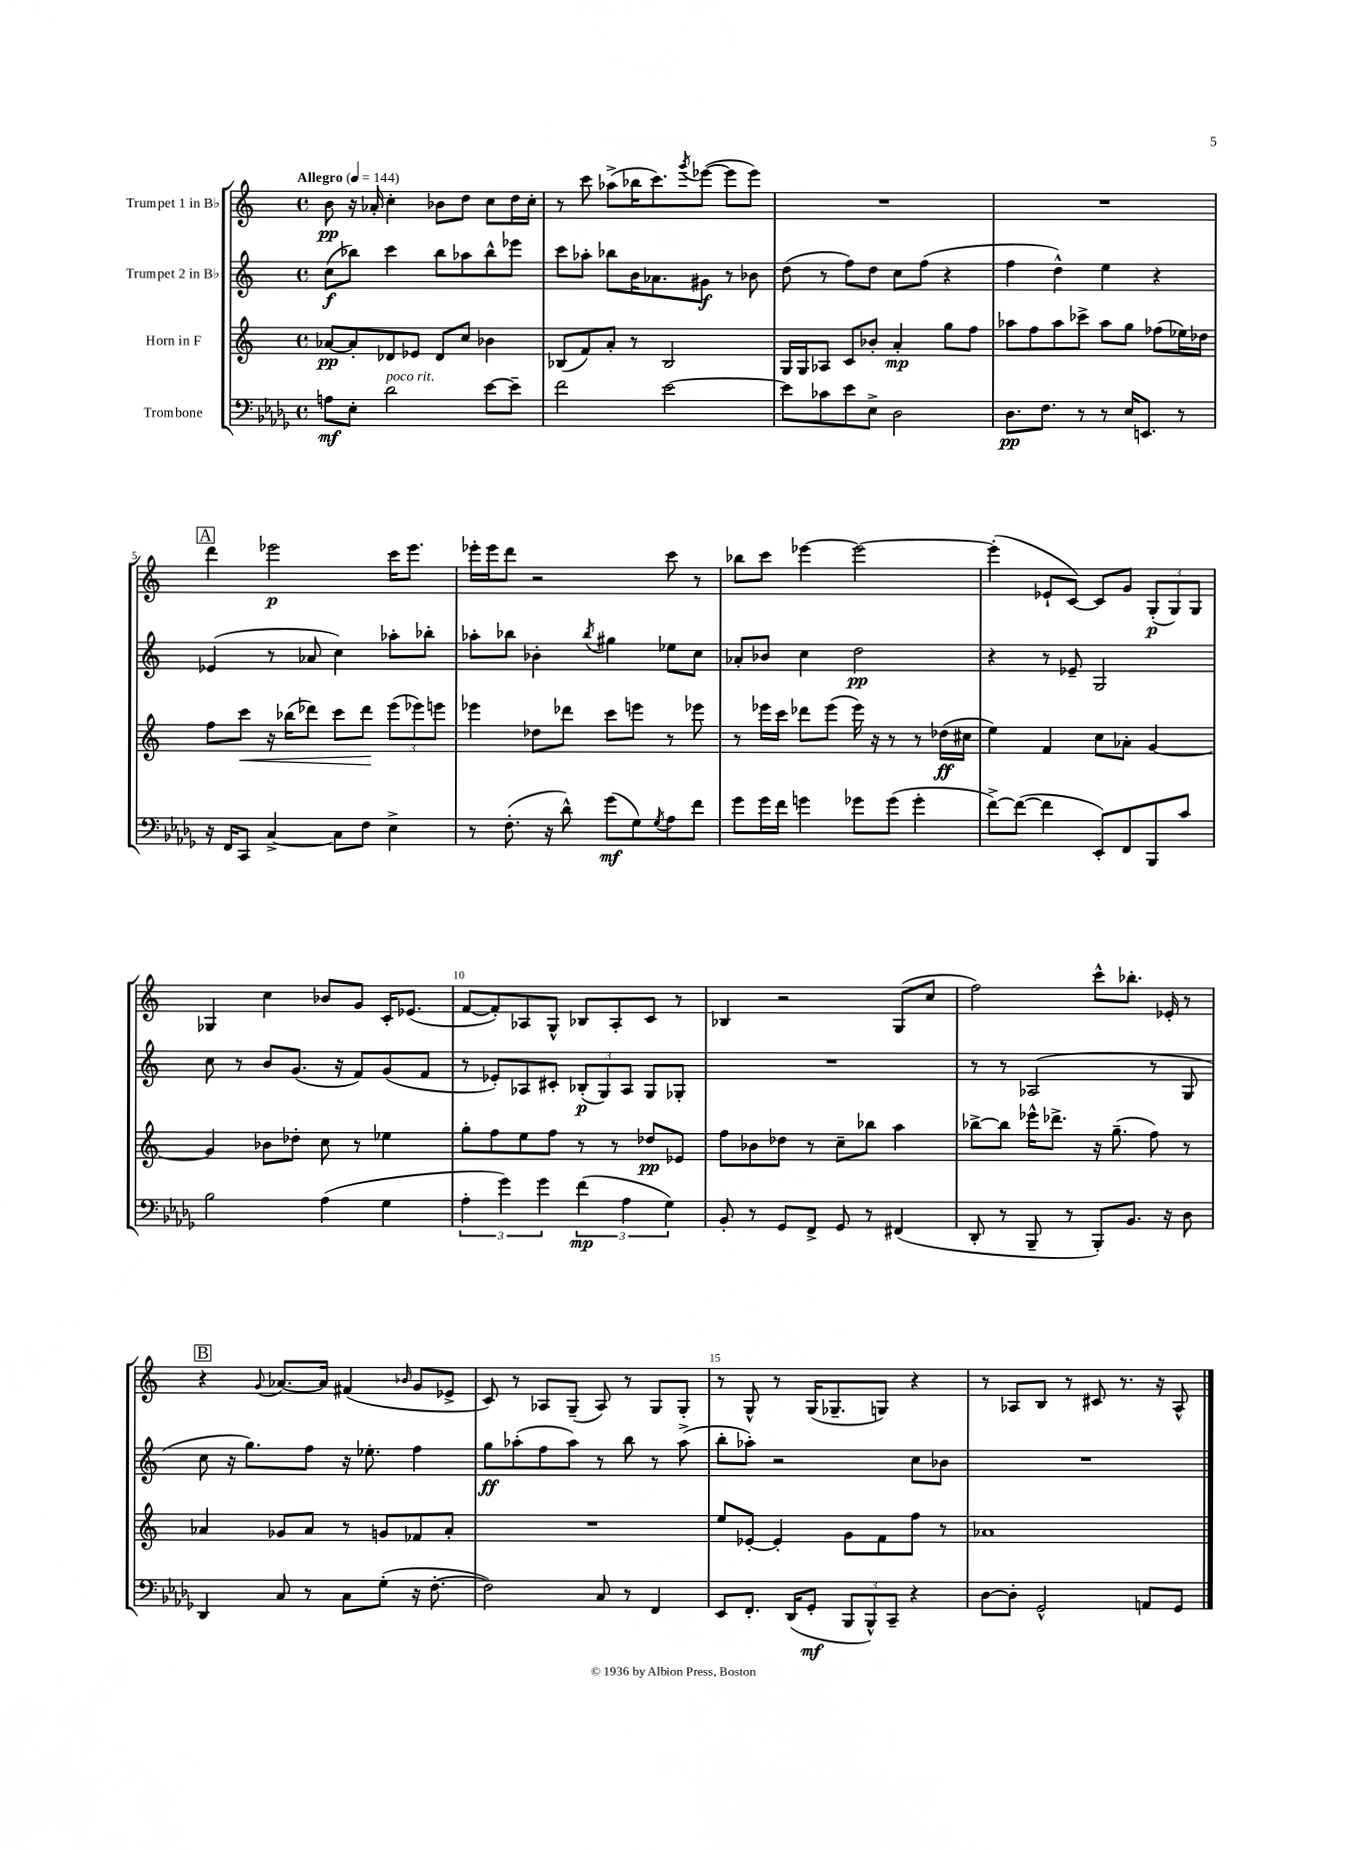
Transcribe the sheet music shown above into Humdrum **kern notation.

**kern	**kern	**kern	**kern
*staff4	*staff3	*staff2	*staff1
*clefF4	*clefG2	*clefG2	*clefG2
*k[b-e-a-d-g-]	*k[]	*k[]	*k[]
*M4/4	*M4/4	*M4/4	*M4/4
*met(c)	*met(c)	*met(c)	*met(c)
*MM144	*MM144	*MM144	*MM144
8A\L	[8a-/L	(8cc\L	8b\
8E-'\J	8a-'/]	8bb-\J)	16r
.	.	.	16a-'/
2d-\	8d-/	4ccc\	4cc'\
.	8e-/J	.	.
.	8d-/L	8bb-\L	8b-\L
.	8cc/J	8aa-\	8dd\J
[8e-\L	4b-\	8bb-^^\	8cc\L
8e-~\]J	.	8eee-\J	16dd\L
.	.	.	16cc'\JJ
=	=	=	=
2f\	(8B-/L	8ccc\L	8r
.	8f/)	8aa-'\J	8ccc\
.	8a'/J	8bb-\L	(8aa-^\L
.	8r	16b\K	16bb-\K
.	.	8.a-\	8.ccc\)
[2e-\	2B-/	.	.
.	.	.	8qggg/
.	.	8g#\J	([8eee-\J
.	.	8r	8eee-\]L
.	.	8b-\	8eee-\J)
=	=	=	=
8e-\]L	16G/LL	(8dd\	1r
.	16G/J	.	.
8c-\	8A-/J	8r	.
8e-\	8c/L	8ff\L)	.
8E-^\J	8b-'/J	8dd\J	.
2D-\	4a'/	8cc\L	.
.	.	(8ff\J	.
.	8gg\L	4r	.
.	8ff\J	.	.
=	=	=	=
8.D-\L	8aa-\L	4ff\	1r
.	8ff\	.	.
8.F\J	.	.	.
.	8aa-\	4dd^^\)	.
8r	8ccc-^\J	.	.
8r	8aa-\L	4ee\	.
16E-/LK	8gg\J	.	.
8.EE/J	.	.	.
.	(8ff-\L	4r	.
8r	16ee-\L)	.	.
.	16dd-\JJ	.	.
=	=	=	=
16r	8ff\L	(4e-/	4ddd\
16FF/LK	.	.	.
8CC/J	8ccc\J	.	.
[4C^/	16r	8r	2eee-\
.	(16bb-\LK	.	.
.	8ddd-\J)	8a-/	.
8C\]L	8ccc\L	4cc\)	.
8F\J	8ddd-\J	.	.
4E-^\	(12eee\L	8aa-'\L	16ccc\LK
.	.	.	8.eee-\J
.	12eee-\)	.	.
.	.	8bb-'\J	.
.	12eee\J	.	.
=	=	=	=
8r	4eee-\	8aa-'\L	16eee-'\LL
.	.	.	16eee-\J
(8.F'\	.	8bb-\J	8ddd\J
.	8dd-\L	4b-'\	2r
16r	.	.	.
8d-^^\)	8ddd-\J	.	.
.	.	8qbb-/	.
(8g-\L	8ccc\L	4gg#\	.
8G-\)	8eee\J	.	.
8qG-/	.	.	.
8A-\	8r	8ee-\L	8ccc\
8f\J	8eee-\	8cc\J	8r
=	=	=	=
8g-\L	8r	8a-'/L	8bb-\L
16g-\L	16eee-\LL	8b-/J	8ccc\J
16f\JJ	16ccc\JJ	.	.
4g\	8ddd-\L	4cc\	[4eee-\
.	(8eee-\J	.	.
8g-\L	16eee-\)	2dd\	2eee-\_
.	16r	.	.
(8g-\J	8r	.	.
4g-'\	8r	.	.
.	(16dd-\LL	.	.
.	16cc#\JJ	.	.
=	=	=	=
[8f^\L)	4ee\)	4r	(4eee-'\]
(8f\_J	.	.	.
4f\]	4f/	8r	8e-`/L
.	.	8e-~/	[8c/J)
8EE-'/L)	8cc\L	2G/	8c/]L
8FF/	8a-'\J	.	8g/J
8BBB-/	[4g/	.	(12G'/L
.	.	.	12G/)
8c/J	.	.	.
.	.	.	12G/J
=	=	=	=
2B-\	4g/]	8cc\	4G-/
.	.	8r	.
.	8b-\L	8b/L	4cc\
.	8dd-'\J	(8.g/J	.
(4A-\	8cc\	.	8b-/L
.	.	16r	.
.	8r	8f/L)	8g/J
4G-\	4ee-\	(8g/	16c'/LK
.	.	.	(8.e-/J
.	.	8f/J	.
=	=	=	=
6A-'\	8gg'\L	8r	[8f/L
.	8ff\	8e-'/L)	8f'/])
6g-\)	.	.	.
.	8ee\	8A-/	8A-/
6g-\	.	.	.
.	8ff\J	8c#'/J	8G^^/J
(6f\	8r	(12B-'/L	8B-/L
.	.	12G/)	.
.	8r	.	8A-'/
6A-\	.	12A-/J	.
.	8dd-/L	8G/L	8c/J
6G-\)	.	.	.
.	8e-/J	8G-'/J	8r
=	=	=	=
8BB-'/	8ff\L	1r	4B-/
8r	8b-\	.	.
8GG-/L	8dd-\J	.	2r
8FF^/J	8r	.	.
8GG-/	8cc~\L	.	.
8r	8bb-\J	.	.
(4FF#/	4aa\	.	(8G/L
.	.	.	8cc/J
=	=	=	=
8DD-'/	[8bb-^\L	8r	2ff\)
8r	8bb-\]J	8r	.
8BBB-~/	16eee-^^\LK	(2A-/	.
.	8.ddd-^\J	.	.
8r	.	.	.
8BBB-'/L)	16r	.	8ccc^^\L
.	(8.gg~\	.	.
8.BB-/J	.	.	8.bb-'\J
.	8ff\)	8r	.
16r	.	.	16e-'/
8D-\	8r	8G/	8r
=	=	=	=
4DD-/	4a-/	8cc\	4r
.	.	16r	.
.	.	8.gg\L)	.
.	.	.	8qqg/
8C/	8g-/L	.	[8.a-/L
8r	8a-/J	8ff\J	.
.	.	.	16a-/]Jk
8C\L	8r	16r	(4f#/
.	.	8.ee-'\	.
(8G-'\J	8g/L	.	.
.	.	.	16qqb-/
16r	8f-/	4ff\	8g/L
[8.F'\	.	.	.
.	8a-'/J	.	8e-^/J
=	=	=	=
2F\])	1r	8gg\L	8c/)
.	.	(8aa-'\	8r
.	.	8ff\	8A-/L
.	.	8aa-\J)	(8G~/J
8C/	.	8r	8A-/)
8r	.	8bb\	8r
4FF/	.	8r	8G/L
.	.	(8aa-^\	8G'/J
=	=	=	=
8EE-/L	8ee/L	8bb'\L	8r
8.FF'/J	[8e-'/J	8aa-'\J)	8G^^/
.	4e-'/]	2r	8r
(16DD-/LK	.	.	.
8GG-'/J	.	.	(16G/LK
.	.	.	8.G-~/
12BBB-/L	8g\L	.	.
12BBB-^^/)	.	.	.
.	8f\	.	8G/J)
12CC~/J	.	.	.
4r	8ff\J	8cc\L	4r
.	8r	8b-\J	.
=	=	=	=
[8D-\L	1a-	1r	8r
8D-'\]J	.	.	8A-/L
2GG-^^/	.	.	8B/J
.	.	.	8r
.	.	.	8c#/
.	.	.	8.r
8AA/L	.	.	.
.	.	.	16r
8GG-/J	.	.	8A-^^/
==	==	==	==
*-	*-	*-	*-
